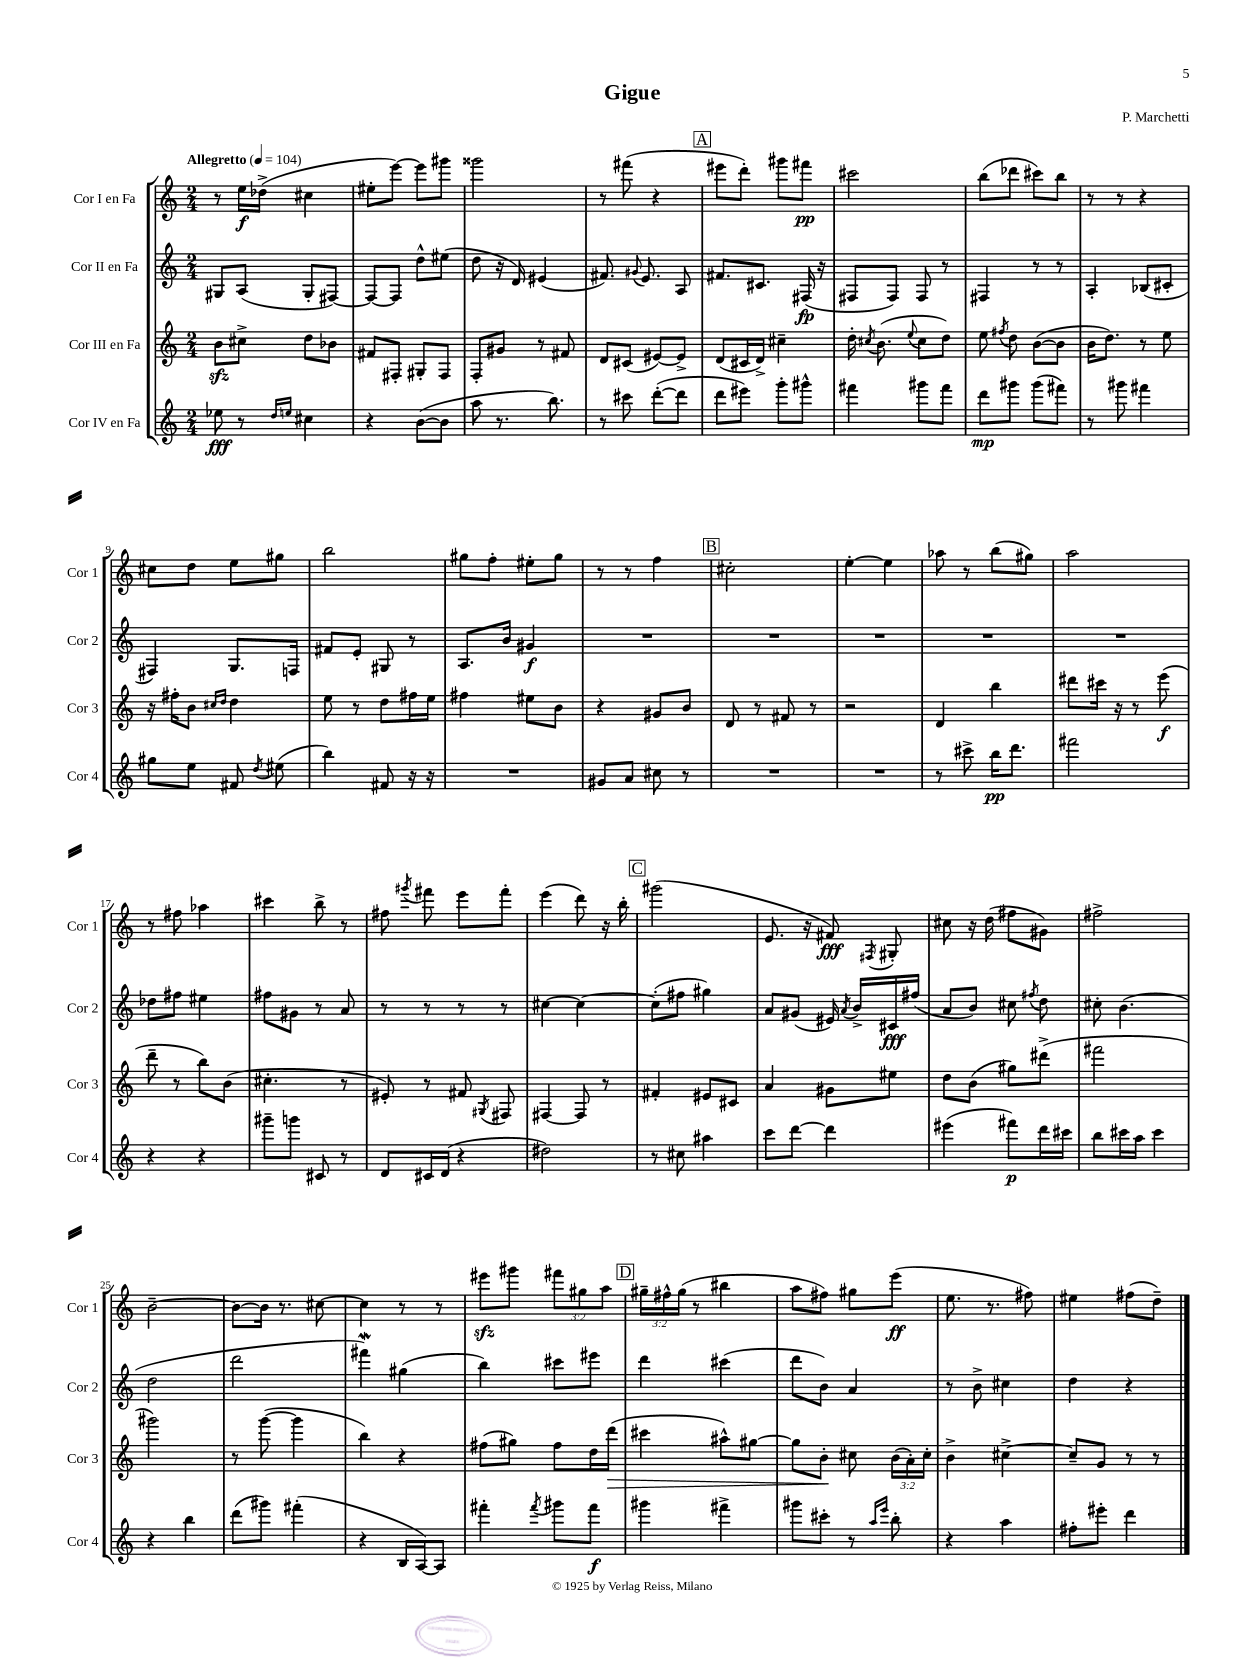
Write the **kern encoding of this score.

**kern	**dynam	**kern	**dynam	**kern	**dynam	**kern	**dynam
*part4	*part4	*part3	*part3	*part2	*part2	*part1	*part1
*staff4	*staff4	*staff3	*staff3	*staff2	*staff2	*staff1	*staff1
*I"Cor IV en Fa	*	*I"Cor III en Fa	*	*I"Cor II en Fa	*	*I"Cor I en Fa	*
*I'Cor 4	*	*I'Cor 3	*	*I'Cor 2	*	*I'Cor 1	*
*clefG2	*	*clefG2	*	*clefG2	*	*clefG2	*
*k[]	*	*k[]	*	*k[]	*	*k[]	*
*M2/4	*	*M2/4	*	*M2/4	*	*M2/4	*
*MM104	*	*MM104	*	*MM104	*	*MM104	*
=1	=1	=1	=1	=1	=1	=1	=1
!	!	!	!	!	!	!LO:TX:a:B:t=Allegretto	!
8ee-X\	fff	8bzz\L	.	8G#X/L	.	8r	.
8r	.	8cc#X^\J	.	(8A/J	.	16ee\LL	f
.	.	.	.	.	.	(16dd-X^\JJ	.
16qqdd/LL	.	.	.	.	.	.	.
16qqeen/JJ	.	.	.	.	.	.	.
4cc#X\	.	8dd\L	.	8G#'/L	.	4cc#X\	.
.	.	8b-X\J	.	[8F#X/J)	.	.	.
=2	=2	=2	=2	=2	=2	=2	=2
4r	.	8f#X/L	.	8F#/L_	.	8ee#X'\L	.
.	.	8F#X'/J	.	8F#/J]	.	[8eee\J)	.
([8b\L	.	8G#X'/L	.	8dd^^\L	.	8eee\L]	.
8b\J]	.	8F#/J	.	(8ee#X\J	.	8ggg#X\J	.
=3	=3	=3	=3	=3	=3	=3	=3
8aa\	.	8F'/L	.	8dd\	.	2ggg##X\	.
8.r	.	8g#X/J	.	16r	.	.	.
.	.	.	.	16d/)	.	.	.
.	.	8r	.	(4e#X/	.	.	.
8.bb\)	.	.	.	.	.	.	.
.	.	8f#X/	.	.	.	.	.
=4	=4	=4	=4	=4	=4	=4	=4
8r	.	8d/L	.	8.f#X/)	.	8r	.
8ccc#X\	.	(8c#X/J	.	.	.	(8fff#X\	.
.	.	.	.	8qqg#X/	.	.	.
.	.	.	.	8.e/	.	.	.
([8ddd'\L	.	[8e#X/L)	.	.	.	4r	.
8ddd\J]	.	8e#^/J]	.	8A/	.	.	.
!!LO:REH:place=s1:t=A
=5	=5	=5	=5	=5	=5	=5	=5
8ddd\L	.	(8d/L	.	8.f#X/L	.	8eee#X\L	.
8eee#X\J)	.	16c#X/L	.	.	.	8ddd'\J)	.
.	.	16d^/JJ)	.	8.c#X/J	.	.	.
8ggg'\L	.	4cc#X~\	.	.	.	8ggg#X\L	.
8ggg#X^^\J	.	.	.	(16F#X/	fp	8fff#X\J	pp
.	.	.	.	16r	.	.	.
=6	=6	=6	=6	=6	=6	=6	=6
4fff#X\	.	16dd'\	.	8F#X/L	.	2ccc#X\	.
.	.	8qcc#X/	.	.	.	.	.
.	.	(8.b\	.	.	.	.	.
.	.	.	.	8F#/J)	.	.	.
.	.	8qqee/	.	.	.	.	.
8ggg#X\L	.	8cc#\L	.	8F#/	.	.	.
8fff#\J	.	8dd\J)	.	8r	.	.	.
=7	=7	=7	=7	=7	=7	=7	=7
8ddd\L	mp	8ee\	.	4F#X/	.	(8bb\L	.
.	.	8qff#X/	.	.	.	.	.
8ggg#X\J	.	8dd\	.	.	.	8ddd-X\J	.
(8ggg#\L	.	([8b\L	.	8r	.	8ccc#X\L)	.
8fff#X\J)	.	8b\J]	.	8r	.	8bb\J	.
=8	=8	=8	=8	=8	=8	=8	=8
8r	.	16b\KL	.	4A'/	.	8r	.
.	.	8.dd\J)	.	.	.	.	.
8ggg#X\	.	.	.	.	.	8r	.
4fff#X\	.	8r	.	(8B-X/L	.	4r	.
.	.	8ee\	.	8c#X'/J	.	.	.
!!LO:LB:g=z
=9	=9	=9	=9	=9	=9	=9	=9
8gg#X\L	.	16r	.	4F#X/)	.	8cc#X\L	.
.	.	16ff#X'\KL	.	.	.	.	.
8ee\J	.	8b\J	.	.	.	8dd\J	.
.	.	16qqcc#X/LL	.	.	.	.	.
.	.	16qqdd/JJ	.	.	.	.	.
8f#X/	.	4dd\	.	8.G/L	.	8ee\L	.
8qdd/	.	.	.	.	.	.	.
(8ee#X\	.	.	.	.	.	8gg#X\J	.
.	.	.	.	16Fn/Jk	.	.	.
=10	=10	=10	=10	=10	=10	=10	=10
4bb\)	.	8ee\	.	8f#X/L	.	2bb\	.
.	.	8r	.	8e'/J	.	.	.
8f#X/	.	8dd\L	.	8G#X/	.	.	.
16r	.	16ff#X\L	.	8r	.	.	.
16r	.	16ee\JJ	.	.	.	.	.
=11	=11	=11	=11	=11	=11	=11	=11
2r	.	4ff#X\	.	8.A/L	.	8gg#X\L	.
.	.	.	.	.	.	8ff'\J	.
.	.	.	.	16b/Jk	.	.	.
.	.	8ee#X\L	.	4g#X/	f	8ee#X'\L	.
.	.	8b\J	.	.	.	8gg#\J	.
=12	=12	=12	=12	=12	=12	=12	=12
8g#X/L	.	4r	.	2r	.	8r	.
8a/J	.	.	.	.	.	8r	.
8cc#X\	.	8g#X/L	.	.	.	4ff\	.
8r	.	8b/J	.	.	.	.	.
!!LO:REH:place=s1:t=B
=13	=13	=13	=13	=13	=13	=13	=13
2r	.	8d/	.	2r	.	2cc#X'\	.
.	.	8r	.	.	.	.	.
.	.	8f#X/	.	.	.	.	.
.	.	8r	.	.	.	.	.
=14	=14	=14	=14	=14	=14	=14	=14
2r	.	2r	.	2r	.	[4ee'\	.
.	.	.	.	.	.	4ee\]	.
=15	=15	=15	=15	=15	=15	=15	=15
8r	.	4d/	.	2r	.	8aa-X\	.
8ccc#X^\	.	.	.	.	.	8r	.
16bb\KL	pp	4bb\	.	.	.	(8bb\L	.
8.ddd\J	.	.	.	.	.	.	.
.	.	.	.	.	.	8gg#X\J)	.
=16	=16	=16	=16	=16	=16	=16	=16
2fff#X\	.	8ddd#X\L	.	2r	.	2aa\	.
.	.	16ccc#X\Jk	.	.	.	.	.
.	.	16r	.	.	.	.	.
.	.	8r	.	.	.	.	.
.	.	(8eee\	f	.	.	.	.
!!LO:LB:g=z
=17	=17	=17	=17	=17	=17	=17	=17
4r	.	8ddd~\	.	8dd-X\L	.	8r	.
.	.	8r	.	8ff#X\J	.	8ff#X\	.
4r	.	8bb\L)	.	4ee#X\	.	4aa-X\	.
.	.	(8b\J	.	.	.	.	.
=18	=18	=18	=18	=18	=18	=18	=18
8ggg#X~\L	.	4.cc#X'\	.	8ff#X\L	.	4ccc#X\	.
8gggn\J	.	.	.	8g#X\J	.	.	.
8c#X/	.	.	.	8r	.	8bb^\	.
8r	.	8r	.	8a/	.	8r	.
=19	=19	=19	=19	=19	=19	=19	=19
8d/L	.	8e#X'/)	.	8r	.	8ff#X\	.
.	.	.	.	.	.	8qggg#X/	.
16c#X/L	.	8r	.	8r	.	8fff#X\	.
(16d/JJ	.	.	.	.	.	.	.
4r	.	8f#X/	.	8r	.	8eee\L	.
.	.	8qG#X/	.	.	.	.	.
.	.	8F#X/	.	8r	.	8fff#'\J	.
=20	=20	=20	=20	=20	=20	=20	=20
2dd#X\)	.	[4F#X/	.	[4cc#X\	.	(4eee\	.
.	.	8F#/]	.	4cc#\_	.	8ddd\)	.
.	.	8r	.	.	.	16r	.
.	.	.	.	.	.	16bb'\	.
!!LO:REH:place=s1:t=C
=21	=21	=21	=21	=21	=21	=21	=21
8r	.	4f#X'/	.	(8cc#'\L]	.	(2ggg#X\	.
8cc#X\	.	.	.	8ff#X\J	.	.	.
4aa#X\	.	8e#X/L	.	4gg#X\)	.	.	.
.	.	8c#X/J	.	.	.	.	.
=22	=22	=22	=22	=22	=22	=22	=22
8ccc\L	.	4a/	.	8a/L	.	8.e/	.
[8ddd\J	.	.	.	(8g#X/J	.	.	.
.	.	.	.	.	.	16r	.
4ddd\]	.	8g#X\L	.	16e#X/)	.	8f#X/)	fff
.	.	.	.	8qa/	.	.	.
.	.	.	.	16b^/LL	.	.	.
.	.	.	.	.	.	8qF#X/	.
.	.	8ee#X\J	.	16c#X/	fff	8G#X'/	.
.	.	.	.	(16ff#X/JJ	.	.	.
=23	=23	=23	=23	=23	=23	=23	=23
(4eee#X\	.	8dd\L	.	8a/L	.	8cc#X\	.
.	.	(8b\J	.	8b/J)	.	16r	.
.	.	.	.	.	.	(16dd\	.
8fff#X\L)	p	8gg#X\L)	.	8cc#X\	.	8ff#X\L	.
.	.	.	.	8qff#X/	.	.	.
16ddd\L	.	(8ddd#X^\J	.	8dd\	.	8g#X\J)	.
16ccc#X\JJ	.	.	.	.	.	.	.
=24	=24	=24	=24	=24	=24	=24	=24
8bb\L	.	2fff#X\	.	8cc#X'\	.	2ff#X^\	.
16ccc#X\L	.	.	.	(4.b\	.	.	.
16aa\JJ	.	.	.	.	.	.	.
4ccc#\	.	.	.	.	.	.	.
!!LO:LB:g=z
=25	=25	=25	=25	=25	=25	=25	=25
4r	.	2ggg#X\)	.	2dd\	.	[2b~\	.
4bb\	.	.	.	.	.	.	.
=26	=26	=26	=26	=26	=26	=26	=26
(8ddd\L	.	8r	.	2ddd\	.	8b\L_	.
8ggg#X\J)	.	([8ggg\	.	.	.	16b\Jk]	.
.	.	.	.	.	.	8.r	.
(4fff#X'\	.	4ggg\]	.	.	.	.	.
.	.	.	.	.	.	[8cc#X\	.
=27	=27	=27	=27	=27	=27	=27	=27
4r	.	4bb\)	.	4fff#XW\)	.	4cc#\]	.
16B/LL	.	4r	.	(4gg#X\	.	8r	.
[16A/J)	.	.	.	.	.	.	.
8A/J]	.	.	.	.	.	8r	.
=28	=28	=28	=28	=28	=28	=28	=28
4fff#X'\	.	(8ff#X\L	.	4bb\)	.	8eee#Xzz\L	.
.	.	8gg#X\J)	.	.	.	8ggg#X\J	.
8qfff#/	.	.	.	.	.	.	.
8ggg#X\L	.	8ff#\L	.	8ccc#X\L	.	12fff#X\L	.
.	.	.	.	.	.	12gg#X\	.
8fff#\J	f	16dd\L	.	8eee#X\J	.	.	.
.	.	.	.	.	.	12aa\J	.
!	!	!	!LO:HP:b	!	!	!	!
.	.	(16ddd\JJ	>	.	.	.	.
!!LO:REH:place=s1:t=D
=29	=29	=29	=29	=29	=29	=29	=29
4ggg#X\	.	4ccc#X\	.	4ddd\	.	24gg#X~\LL	.
.	.	.	.	.	.	24ff#X^^\	.
.	.	.	.	.	.	(24gg#\JJ	.
.	.	.	.	.	.	8r	.
4fff#X^\	.	8aa#X^^\L)	.	(4ccc#X\	.	4bb#X\	.
.	.	[8gg#X\J	.	.	.	.	.
=30	=30	=30	=30	=30	=30	=30	=30
8ggg#X\L	.	8gg#\L]	.	8ddd\L	.	8aa\L	.
8ccc#X'\J	.	8b'\J	.	8b\J)	.	8ff#X\J)	.
8r	.	8cc#X\	]	4a/	.	8gg#X\L	.
16qqaa/LL	.	.	.	.	.	.	.
16qqeee/JJ	.	.	.	.	.	.	.
8bb'\	.	(24b\LL	.	.	.	(8eee\J	ff
.	.	24a'\)	.	.	.	.	.
.	.	24cc#'\JJ	.	.	.	.	.
=31	=31	=31	=31	=31	=31	=31	=31
4r	.	4b^\	.	8r	.	8.ee\	.
.	.	.	.	8b^\	.	.	.
.	.	.	.	.	.	8.r	.
4aa\	.	[4cc#X^\	.	4cc#X\	.	.	.
.	.	.	.	.	.	8ff#X\)	.
=32	=32	=32	=32	=32	=32	=32	=32
8ff#X'\L	.	8cc#~/L]	.	4dd\	.	4ee#X\	.
8eee#X'\J	.	8g/J	.	.	.	.	.
4ddd\	.	8r	.	4r	.	(8ff#X\L	.
.	.	8r	.	.	.	8dd~\J)	.
==	==	==	==	==	==	==	==
*-	*-	*-	*-	*-	*-	*-	*-
